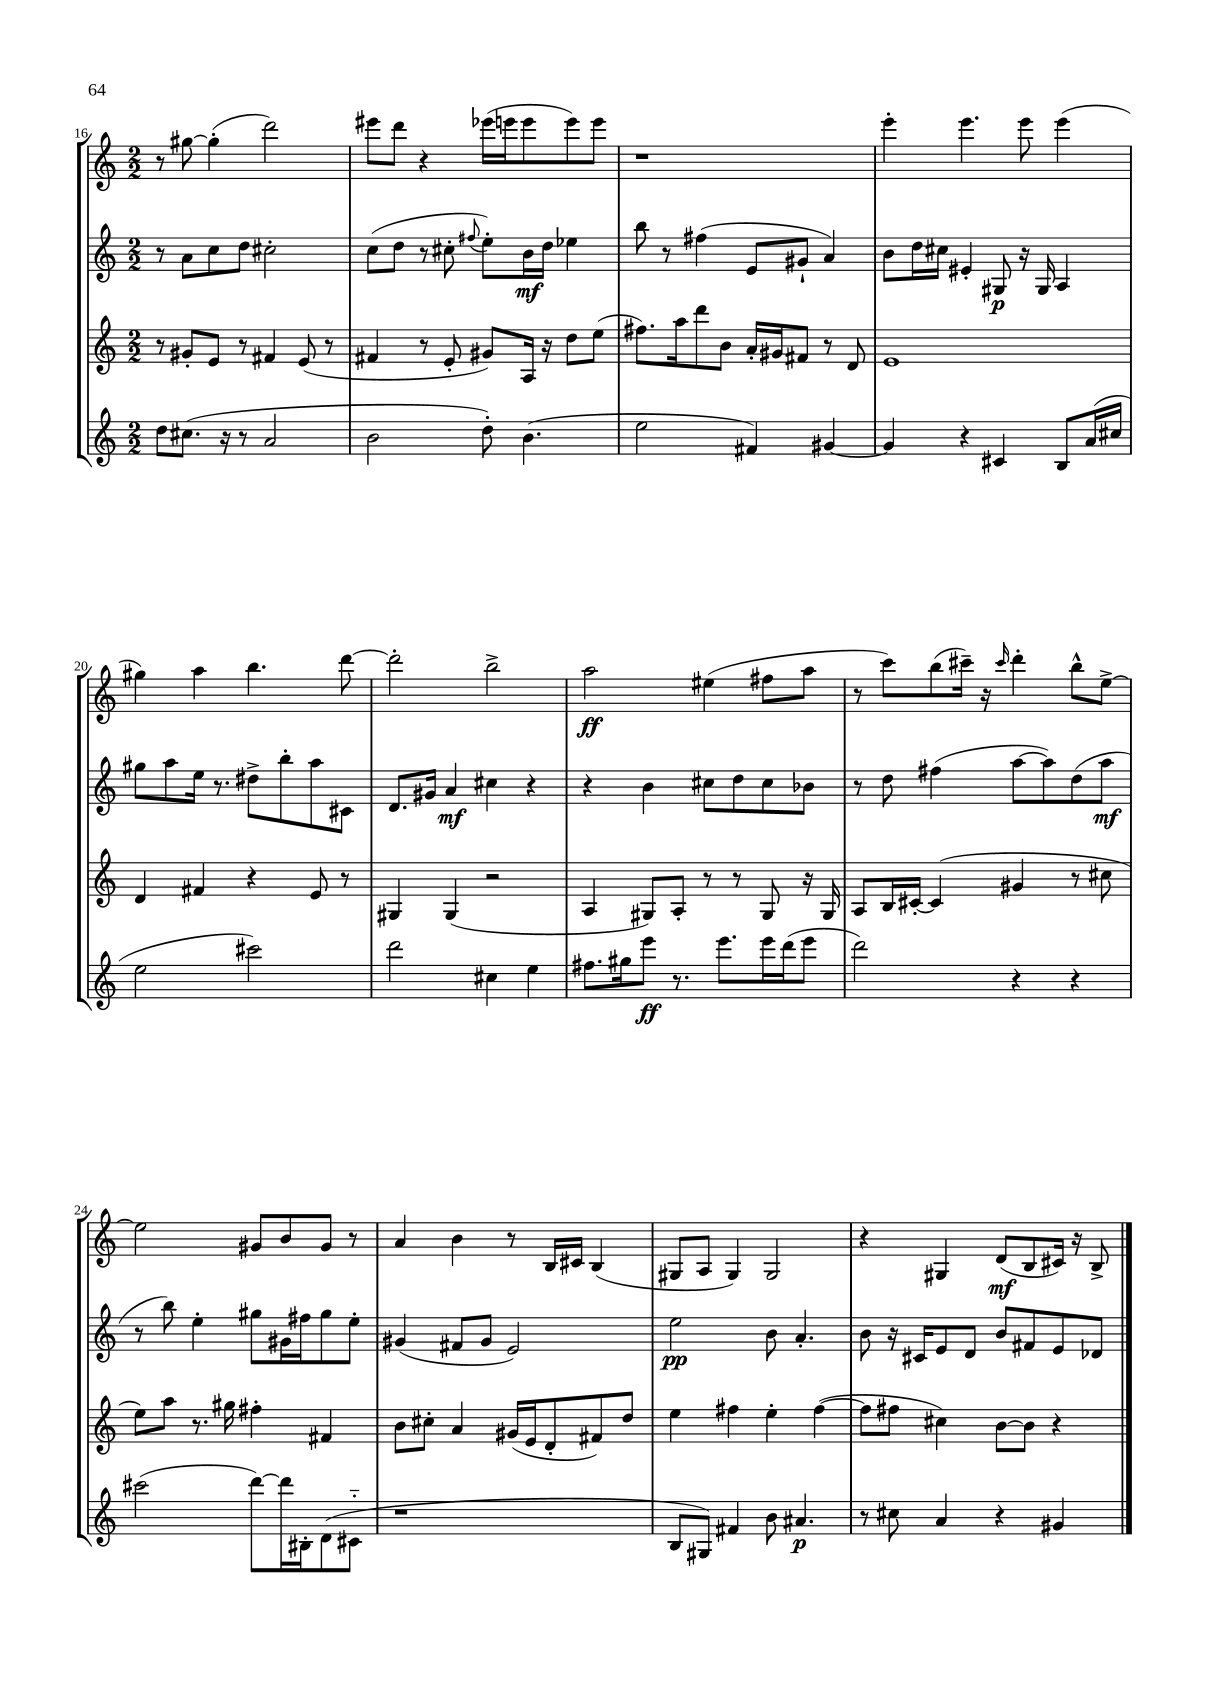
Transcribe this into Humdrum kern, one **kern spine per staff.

**kern	**kern	**kern	**kern
*staff4	*staff3	*staff2	*staff1
*clefG2	*clefG2	*clefG2	*clefG2
*k[]	*k[]	*k[]	*k[]
*M2/2	*M2/2	*M2/2	*M2/2
8dd	8r	8r	8r
(8.cc#	8g#'	8a	[8gg#
.	8e	8cc	(4gg#']
16r	.	.	.
8r	8r	8dd	.
2a	4f#	2cc#'	2ddd)
.	(8e	.	.
.	8r	.	.
=	=	=	=
2b	4f#	(8cc	8eee#
.	.	8dd	8ddd
.	8r	8r	4r
.	8e'	8cc#'	.
.	.	8qqff#	.
8dd')	8g#)	8ee')	(16eee-
.	.	.	16eee
(4.b	16A	16b	8eee
.	16r	16dd	.
.	8dd	4ee-	8eee)
.	(8ee	.	8eee
=	=	=	=
2ee	8.ff#)	8bb	1r
.	.	8r	.
.	16aa	.	.
.	8ddd	(4ff#	.
.	8b	.	.
4f#)	16a'	8e	.
.	16g#	.	.
.	8f#	8g#`	.
[4g#	8r	4a)	.
.	8d	.	.
=	=	=	=
4g#]	1e	8b	4eee'
.	.	16dd	.
.	.	16cc#	.
4r	.	4e#'	4.eee
4c#	.	8G#	.
.	.	16r	8eee
.	.	16G#	.
8B	.	4A	(4eee
(16a	.	.	.
16cc#	.	.	.
=	=	=	=
2ee	4d	8gg#	4gg#)
.	.	8aa	.
.	4f#	16ee	4aa
.	.	8.r	.
2ccc#)	4r	8dd#^	4.bb
.	.	8bb'	.
.	8e	8aa	.
.	8r	8c#	[8ddd
=	=	=	=
2ddd	4G#	8.d	2ddd']
.	.	16g#	.
.	(4G#	4a	.
4cc#	2r	4cc#	2bb^
4ee	.	4r	.
=	=	=	=
8.ff#	4A	4r	2aa
16gg#	.	.	.
8eee	8G#)	4b	.
8.r	8A'	.	.
.	8r	8cc#	(4ee#
8.eee	.	.	.
.	8r	8dd	.
16eee	8G#	8cc#	8ff#
(16ddd	.	.	.
8eee	16r	8b-	8aa
.	16G#	.	.
=	=	=	=
2ddd)	8A	8r	8r
.	16B	8dd	8ccc)
.	[16c#'	.	.
.	(4c#]	(4ff#	(8bb
.	.	.	16ccc#~)
.	.	.	16r
.	.	.	16qqccc#
4r	4g#	[8aa	4ddd'
.	.	8aa])	.
4r	8r	(8dd	8bb^^
.	8cc#	8aa	[8ee^
=	=	=	=
(2ccc#	8ee)	8r	2ee]
.	8aa	8bb)	.
.	8.r	4ee'	.
.	16gg#	.	.
[8ddd)	4ff#'	8gg#	8g#
16ddd]	.	16g#	8b
16B#'	.	16ff#	.
(8d	4f#	8gg#	8g#
8c#'~	.	8ee'	8r
=	=	=	=
1r	8b	(4g#	4a
.	8cc#'	.	.
.	4a	8f#	4b
.	.	8g#	.
.	(16g#	2e)	8r
.	16e	.	.
.	8d'	.	16B
.	.	.	16c#
.	8f#)	.	(4B
.	8dd	.	.
=	=	=	=
8B	4ee	2ee	8G#
8G#)	.	.	8A
4f#	4ff#	.	4G#)
8b	4ee'	8b	2G#
4.a#	.	4.a'	.
.	([4ff#	.	.
=	=	=	=
8r	8ff#]	8b	4r
8cc#	8ff#	16r	.
.	.	16c#	.
4a	4cc#)	8e	4G#
.	.	8d	.
4r	[8b	8b	(8d
.	8b]	8f#	8B
4g#	4r	8e	16c#)
.	.	.	16r
.	.	8d-	8B^
==	==	==	==
*-	*-	*-	*-
